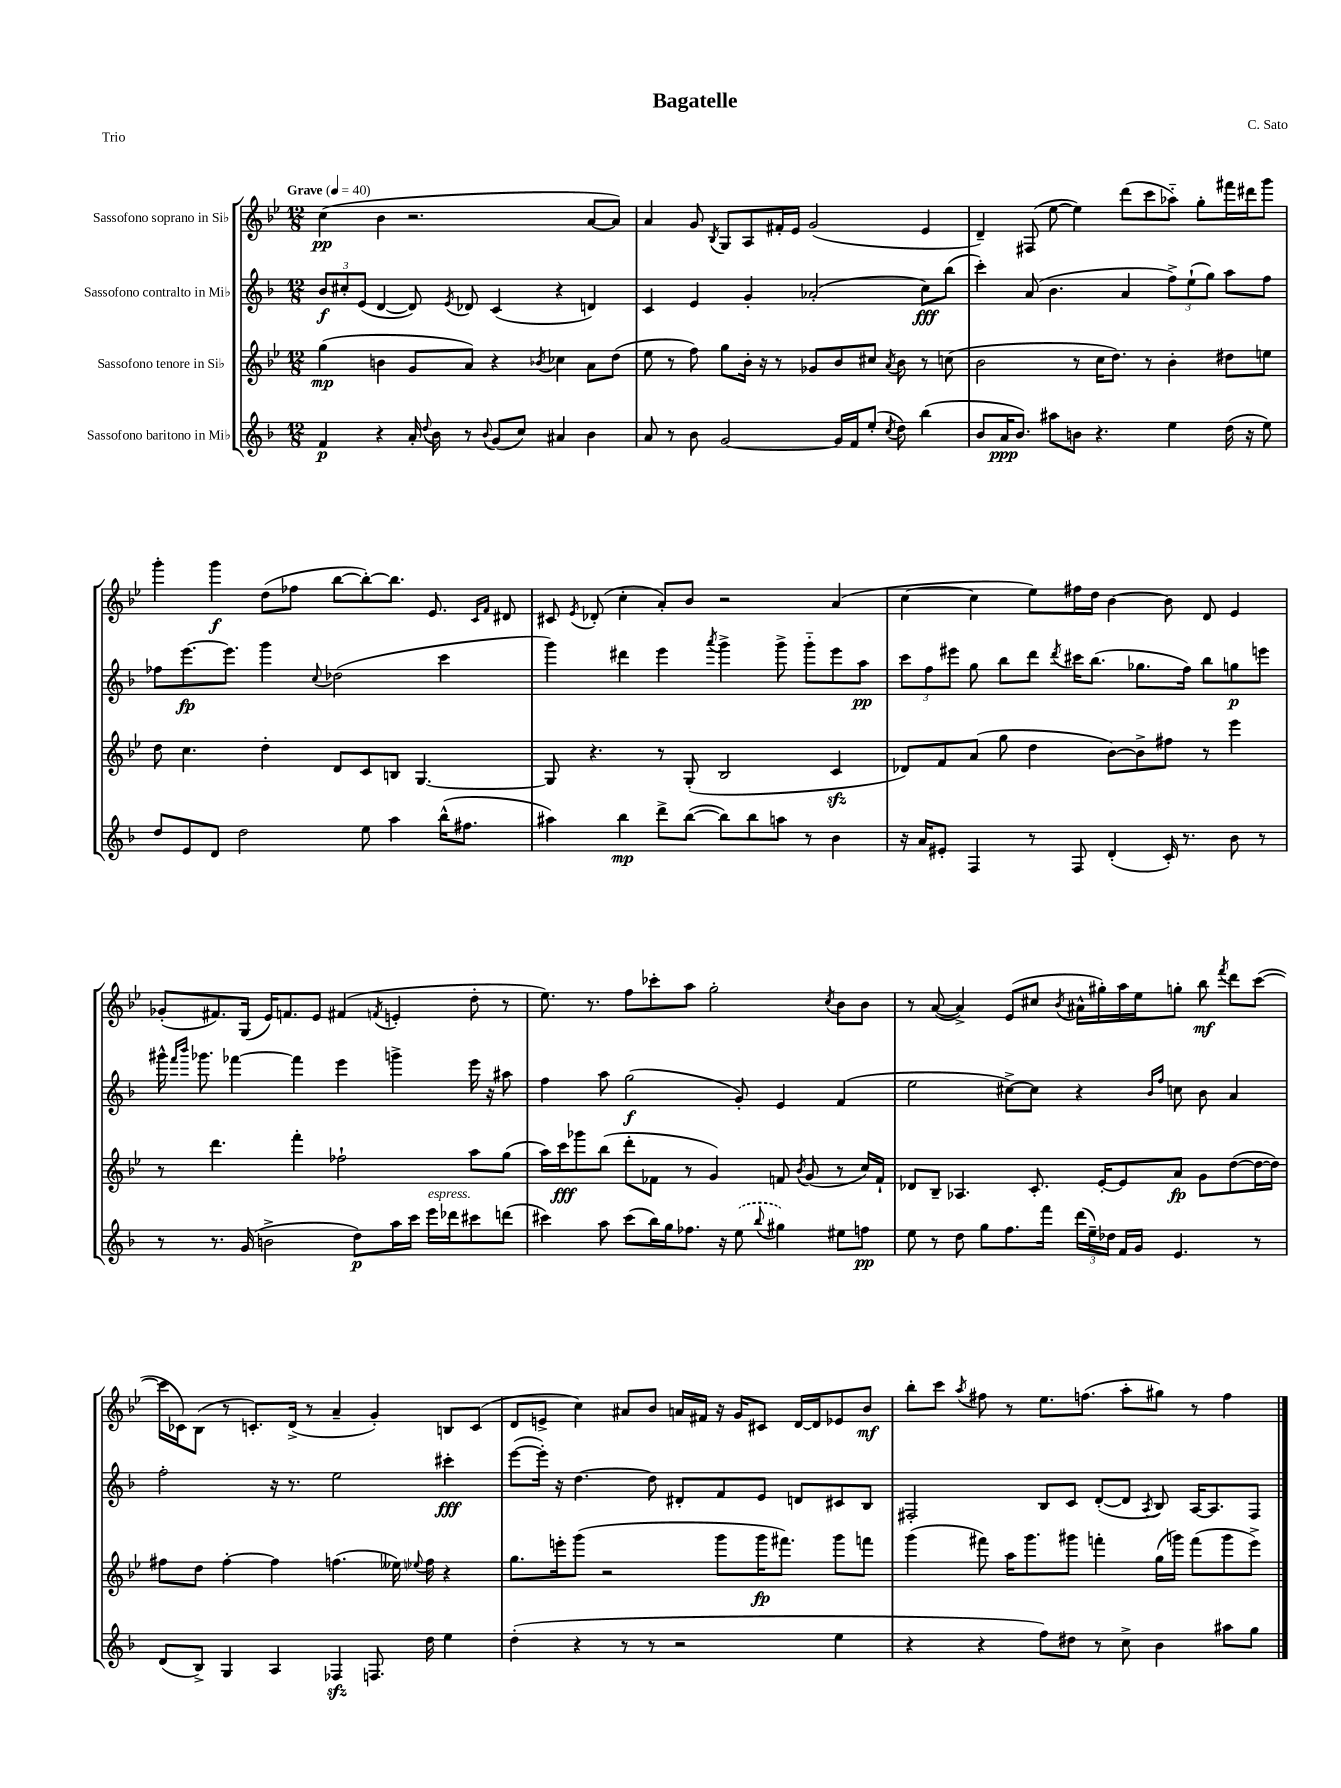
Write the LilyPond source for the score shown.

\header { title = "Bagatelle" composer = "C. Sato" piece = "Trio" }
<<
\new StaffGroup <<
\new Staff = "s0" \with { instrumentName = "Sassofono soprano in Sib" } {
    \clef treble \key bes \major \numericTimeSignature \time 12/8 \tempo "Grave" 4 = 40
    \autoBeamOff c''4\pp( bes'4 r2. a'8[~ a'8]) |
    a'4 g'8 \acciaccatura { bes8 } g8[ a8 fis'16-. ees'16] g'2( ees'4 |
    d'4--) fis8( ees''8~ ees''4) d'''8[( c'''8 aes''8]-_) g''8[-. fis'''16 dis'''16 g'''8] |
    g'''4-. g'''4\f d''8[( fes''8] bes''8[~ bes''8~-.) bes''8.] ees'8. \grace { c'16[ f'16] } dis'8 |
    cis'8 \acciaccatura { ees'8 } des'8-.( c''4-. a'8[-.) bes'8] r2 a'4( |
    c''4~ c''4 ees''8[) fis''16 d''16] bes'4~ bes'8 d'8 ees'4 |
    ges'8[-.( fis'8.) g16]( ees'16[) f'8. ees'8] fis'4( \acciaccatura { f'8 } e'4-. d''8-. r8 |
    ees''8.) r8. f''8[ ces'''8-. a''8] g''2-. \acciaccatura { c''8 } bes'8[ bes'8] |
    r8 a'8~( a'4->) ees'8[( cis''8] \acciaccatura { bes'8 } ais'16[-^ gis''16-.) a''16 ees''16 g''8]-. bes''8\mf \acciaccatura { f'''8 } d'''8[ c'''8]~( |
    c'''16[ ces'16) bes8]( r8 c'8.[-.) d'16]->( r8 a'4-- g'4-.) b8[ c'8]( |
    d'8[ e'8]-> c''4) ais'8[ bes'8] a'16[ fis'16] r16 g'16[ cis'8] d'16[~ d'16 ees'8 bes'8]\mf |
    bes''8[-. c'''8] \acciaccatura { a''8 } fis''8 r8 ees''8.[ f''8.]( a''8[-. gis''8]) r8 f''4 \bar "|." |
}
\new Staff = "s1" \with { instrumentName = "Sassofono contralto in Mib" } {
    \clef treble \key f \major \numericTimeSignature \time 12/8
    \autoBeamOff \tuplet 3/2 { bes'8[\f cis''8-. e'8]( } d'4~ d'8) \acciaccatura { e'8 } des'8 c'4( r4 d'4) |
    c'4 e'4 g'4-. aes'2-.( c''8[\fff) bes''8]( |
    c'''4-.) a'8( bes'4. a'4 \tuplet 3/2 { f''8[->) e''8-!( g''8]) } a''8[ f''8] |
    fes''8[ e'''8.~\fp e'''8.] g'''4 \appoggiatura { c''8 } des''2( c'''4 |
    g'''4) dis'''4 e'''4 \acciaccatura { a'''8 } g'''4-> g'''8-> g'''8[-_ e'''8 a''8]\pp |
    \tuplet 3/2 { c'''8[ f''8 eis'''8] } g''8 bes''8[ d'''8] \acciaccatura { d'''8 } cis'''16[ bes''8.]( ges''8.[ f''16]) bes''8[ g''8\p e'''8] |
    gis'''16-^ \grace { f'''16[ bes'''16] } ges'''8. fes'''4~ fes'''4 e'''4 g'''4-> e'''16 r16 ais''8 |
    f''4 a''8 g''2\f( g'8-.) e'4 f'4( |
    e''2 cis''8[~->) cis''8] r4 \grace { bes'16[ f''16] } c''8 bes'8 a'4 |
    f''2-. r16 r8. e''2 cis'''4-.\fff |
    e'''8[~( e'''16]-.) r16 d''4.~ d''8 dis'8[-. f'8 e'8] d'8[ cis'8 bes8] |
    fis2-. bes8[ c'8] d'8[~-.( d'8] \acciaccatura { a8 } bes8) a16[~ a8. fis8] \bar "|." |
}
\new Staff = "s2" \with { instrumentName = "Sassofono tenore in Sib" } {
    \clef treble \key bes \major \numericTimeSignature \time 12/8
    \autoBeamOff g''4\mp( b'4 g'8[ a'8]) r4 \acciaccatura { bes'8 } ces''4 a'8[ d''8]( |
    ees''8 r8 f''8) g''8[ bes'16]-. r16 r8 ges'8[ bes'8 cis''8] \acciaccatura { a'8 } bes'8 r8 c''8( |
    bes'2 r8 c''16[ d''8.]) r8 bes'4-. dis''8[ e''8] |
    d''8 c''4. d''4-. d'8[ c'8 b8] g4.~ |
    g8 r4. r8 g8-.( bes2 c'4\sfz |
    des'8[) f'8 a'8]( g''8 d''4 bes'8[~) bes'8-> fis''8] r8 ees'''4 |
    r8 d'''4. f'''4-. fes''2-! a''8[ g''8]( |
    a''16[) c'''16\fff ges'''8 bes''8]( d'''8[-. fes'8] r8 g'4) f'8 \acciaccatura { bes'8 } g'8( r8 c''16[) f'16]-! |
    des'8[ bes8]-- aes4. c'8.-. ees'16[~-. ees'8 a'8]\fp g'8[ d''8~( d''16~ d''16]) |
    fis''8[ d''8] fis''4~-. fis''4 f''4.( eeses''16) \appoggiatura { ees''8 } f''16 r4 |
    g''8.[ e'''16-. g'''8]( r2 g'''8[ g'''16\fp fis'''8.]) g'''8[ f'''8] |
    g'''4( fis'''8) a''16[ g'''8. gis'''8] f'''4-. g''16[( g'''16]) f'''8[( g'''8 ees'''8]->) \bar "|." |
}
\new Staff = "s3" \with { instrumentName = "Sassofono baritono in Mib" } {
    \clef treble \key f \major \numericTimeSignature \time 12/8
    \autoBeamOff f'4\p r4 a'16-. \appoggiatura { d''8 } bes'16 r8 \appoggiatura { bes'8 } g'8[( c''8]) ais'4 bes'4 |
    a'8 r8 bes'8 g'2~ g'16[ f'16 e''8]-.( \acciaccatura { c''8 } d''8) bes''4( |
    bes'8[ a'16\ppp bes'8.]) ais''8[ b'8] r4. e''4 d''16( r16 e''8) |
    d''8[ e'8 d'8] d''2 e''8 a''4 bes''16[-^( fis''8.] |
    ais''4) bes''4\mp d'''8[-> bes''8]~( bes''8[) bes''8 a''8] r8 bes'4 |
    r16 a'16[ eis'8]-. f4 r8 f8 d'4-.( c'16-.) r8. bes'8 r8 |
    r8 r8. g'16( b'2-> d''8[\p) a''16 c'''16] e'''16[^\markup { \italic "espress." } des'''16 cis'''8 d'''8]( |
    cis'''4) a''8 cis'''8[( bes''16) g''16 fes''8.] r16 \once \slurDashed e''8( \appoggiatura { bes''8 } gis''4) eis''8[ f''8]\pp |
    e''8 r8 d''8 g''8[ f''8. f'''16] \tuplet 3/2 { d'''16[( e''16--) des''16] } f'16[ g'16] e'4. r8 |
    d'8[( bes8]->) g4 a4 fes4\sfz f8. d''16 e''4 |
    d''4-.( r4 r8 r8 r2 e''4 |
    r4 r4 f''8[) dis''8] r8 c''8-> bes'4 ais''8[ g''8] \bar "|." |
}
>>
>>
\layout { \context { \Score \remove "Bar_number_engraver" } }
